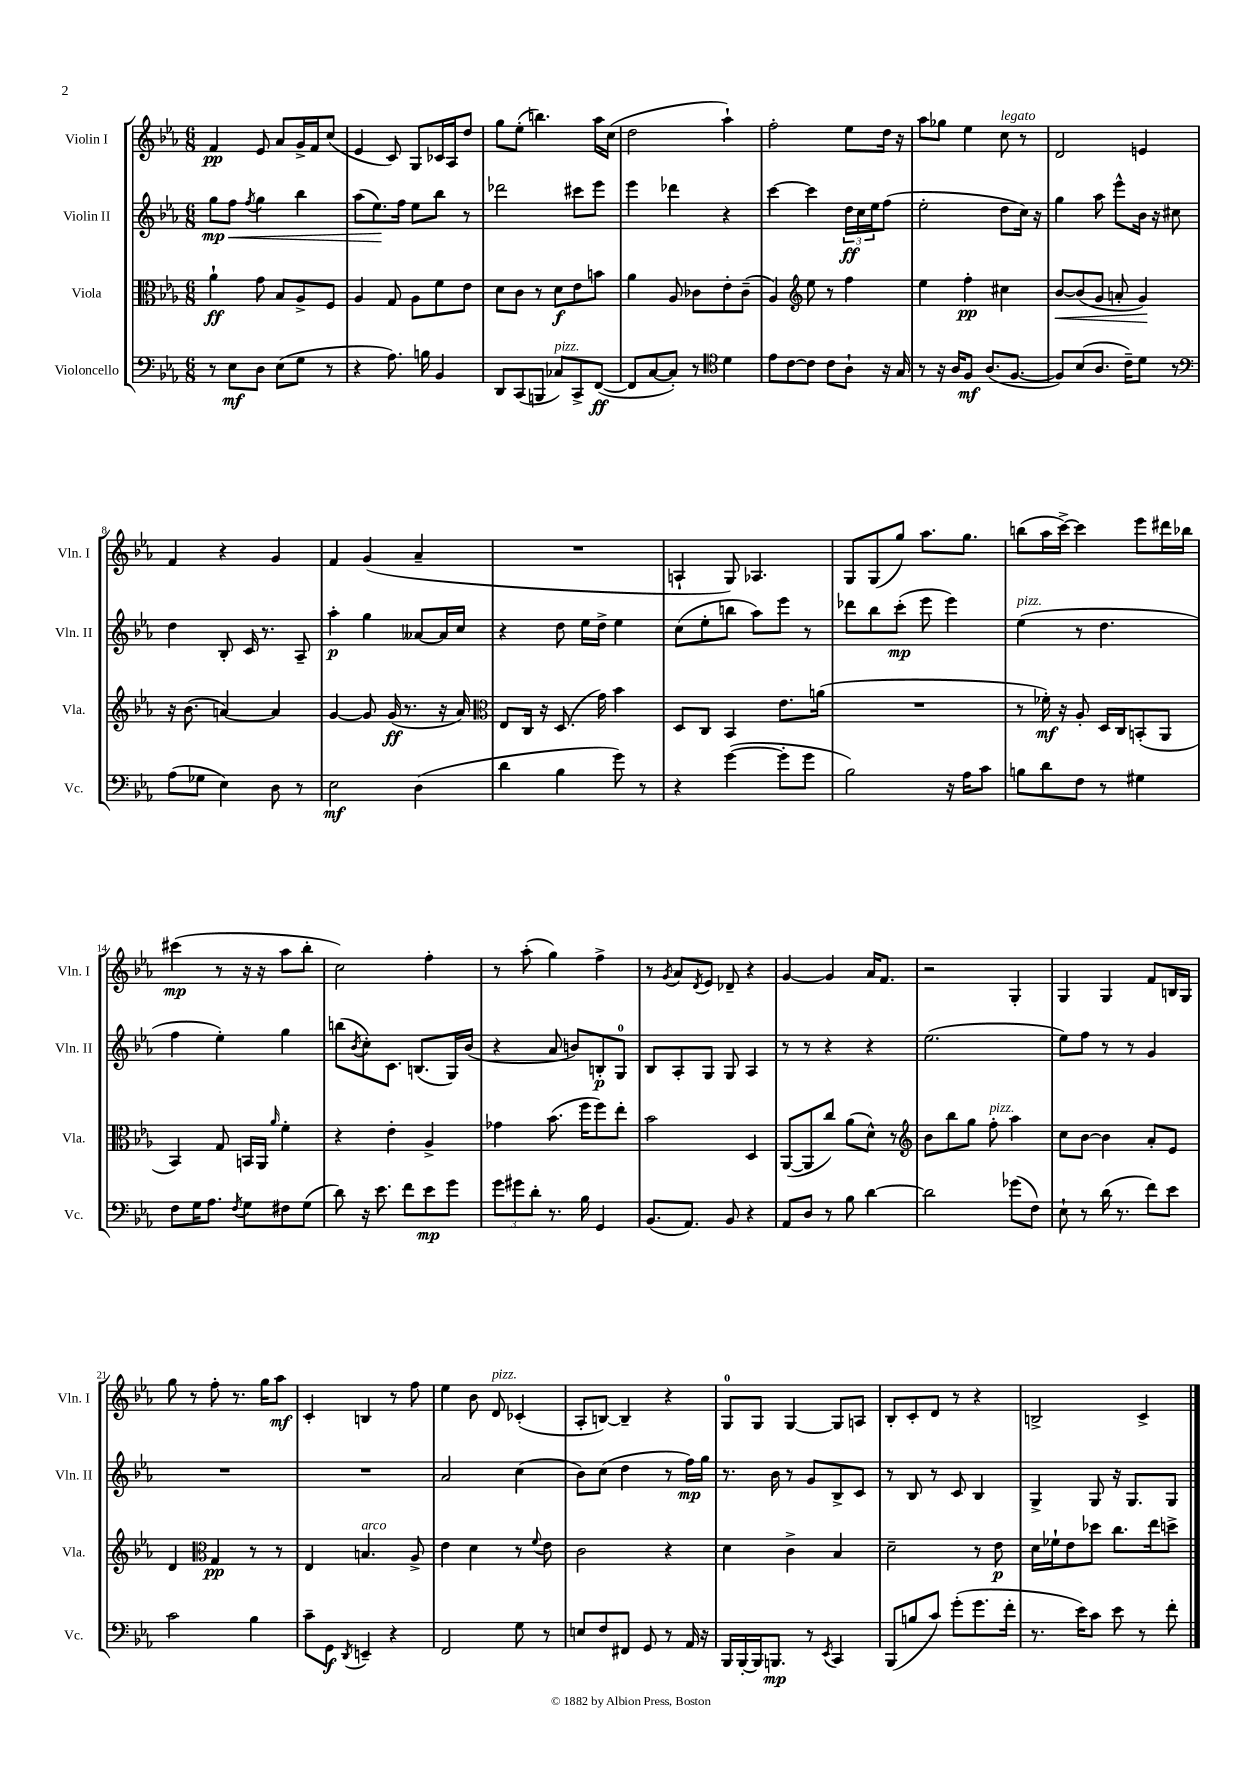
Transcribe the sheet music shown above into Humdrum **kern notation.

**kern	**kern	**kern	**kern
*staff4	*staff3	*staff2	*staff1
*clefF4	*clefC3	*clefG2	*clefG2
*k[b-e-a-]	*k[b-e-a-]	*k[b-e-a-]	*k[b-e-a-]
*M6/8	*M6/8	*M6/8	*M6/8
8r	4a-`\	8gg\L	4f/
8E-\L	.	8ff\J	.
.	.	8qff/	.
8D\J	8g\	4gg\	8e-/
(8E-\L	8B-/L	.	8a-/L
8G\J	8A-^/	4bb-\	16g^/L
.	.	.	16f/J
8r	8F/J	.	(8cc/J
=	=	=	=
4r	4A-/	(8aa-\L	4e-/
.	.	8.ee-\)	.
8.A-\)	8G/	.	8c/)
.	.	16ff\Jk	.
.	8A-\L	8ee-\L	8G/L
16B\	.	.	.
4BB-/	8f\	8bb-\J	16c-/L
.	.	.	16A-/J
.	8e-\J	8r	8dd/J
=	=	=	=
8DD/L	8d\L	2ddd-\	8gg\L
(8CC/	8c\J	.	(8ee-'\J
8BBB/J	8r	.	4.bb\)
8C-/L)	8d\L	.	.
8CC^/	8e-\	8ccc#\L	.
([8FF/J	8b\J	8eee-\J	16aa-\LL
.	.	.	(16cc\JJ
=	=	=	=
8FF/]L	4a-\	4eee-\	2dd\
[8C/	.	.	.
8C'/]J)	8A-/	4ddd-\	.
8r	8c-\L	.	.
*clefC4	*	*	*
4d\	8e-'\	4r	4aa-`\)
.	(8c-~\J	.	.
=	=	=	=
8e-\L	4A-/)	[4ccc\	2ff'\
[8c\	.	.	.
*	*clefG2	*	*
8c\]J	8ee-\	4ccc\]	.
8c\L	8r	.	.
8A-`\J	4ff\	24dd\LL	8ee-\L
.	.	24cc\	.
.	.	24ee-\J	.
16r	.	(8ff\J	16dd\Jk
16G/	.	.	16r
=	=	=	=
8r	4ee-\	2ee-'\	8aa-\L
16r	.	.	8gg-\J
16A-/LK	.	.	.
8F/J	4ff'\	.	4ee-\
(8.A-/L	.	.	.
.	4cc#\	8dd\L	8cc\
[8.F/J	.	.	.
.	.	16cc\Jk)	8r
.	.	16r	.
=	=	=	=
8F/]L)	[8b-/L	4gg\	2d/
(8B-/	(8b-/]	.	.
8.A-/J	8g/J	8aa-\	.
.	8a'/	8eee-^^\L	.
16c~\LK)	.	.	.
8d\J	4g/)	16b-\Jk	4e/
.	.	16r	.
8r	.	8cc#\	.
=	=	=	=
*clefF4	*	*	*
(8A-\L	16r	4dd\	4f/
.	(8.b-\	.	.
8G-\J	.	.	.
4E-\)	[4a/)	8B-'/	4r
.	.	16c/	.
.	.	8.r	.
8D\	4a/]	.	4g/
8r	.	8A-~/	.
=	=	=	=
2E-\	[4g/	4aa-'\	4f/
.	8g/]	4gg\	(4g/
.	(16g/	.	.
.	8.r	.	.
(4D\	.	[8a--/L	4a-~/
.	16r	16a--/]L	.
.	16a-/)	16cc/JJ	.
=	=	=	=
*	*clefC3	*	*
4d\	8E-/L	4r	2.r
.	16C/Jk	.	.
.	16r	.	.
4B-\	(8.D/	8dd\	.
.	.	16ee-\LL	.
.	16g\)	16dd^\JJ	.
8g\)	4b-\	4ee-\	.
8r	.	.	.
=	=	=	=
4r	8D/L	(8cc\L	4A`/
.	8C/J	8ee-'\	.
([4g\	4BB-/	8bb\J	8G/)
.	.	8aa-\L)	4.A-/
8g'\]L	8.e-\L	8eee-\J	.
8g\J	.	8r	.
.	(16a\Jk	.	.
=	=	=	=
2B-\)	2.r	8ddd-\L	8G/L
.	.	8bb-\	(8G/
.	.	(8ccc'\J	8gg/J)
.	.	8eee-\	8.aa-\L
16r	.	4eee-\)	.
16A-\LK	.	.	8.gg\J
8c\J	.	.	.
=	=	=	=
8B\L	8r	(4ee-\	(8bb\L
8d\	16f-'\)	.	16aa-\L
.	16r	.	[16ccc^\JJ)
8F\J	8A-'/	8r	4ccc\]
8r	16D/LL	4.dd\	.
.	16C/J	.	.
4G#\	(8BB'/	.	8eee-\L
.	8AA-/J	.	16ddd#\L
.	.	.	16bb-\JJ
=	=	=	=
8F\L	4BB-/)	4ff\	(4ccc#\
16G\K	.	.	.
8.A-\J	.	.	.
.	8G/	4ee-'\)	8r
8qF/	.	.	.
8G\L	16BB/LL	.	16r
.	16AA-/JJ	.	16r
.	16qqa-/	.	.
8F#\	4f'\	4gg\	8aa-\L
(8G\J	.	.	8bb-'\J
=	=	=	=
8d\)	4r	(8bb\L	2cc\)
.	.	8qb-/	.
16r	.	8cc'\)	.
8.e-\	.	.	.
.	4e-'\	8.c\J	.
8f\L	.	.	.
.	.	(8.B/L	.
8e-\	4A-^/	.	4ff'\
8g\J	.	16G/L)	.
.	.	(16b-/JJ	.
=	=	=	=
12g\L	4g-\	4r	8r
12g#\	.	.	.
.	.	.	(8aa-'\
12d'\J	.	.	.
8.r	(8.b-\	8a-/	4gg\)
.	.	8b/L)	.
16B-\	16ff\LK	.	.
4GG/	8ff\)	8B'/	4ff^\
.	8ee-'\J	8G/J	.
=	=	=	=
(8.BB-/L	2b-\	8B-/L	8r
.	.	.	8qg/
.	.	8A-'/	8a-/L
8.AA-/J)	.	.	.
.	.	.	8qd/
.	.	8G/J	8e-/J
8BB-/	.	8G/	8d-~/
4r	4D/	4A-/	4r
=	=	=	=
8AA-/L	([8AA-/L	8r	[4g/
8D/J	8AA-/]	8r	.
8r	8cc/J)	4r	4g/]
8B-\	(8a-\L	.	.
[4d\	8d^^\J)	4r	16a-/LK
.	.	.	8.f/J
.	8r	.	.
=	=	=	=
*	*clefG2	*	*
2d\]	8b-\L	(2.ee-\	2r
.	8bb-\	.	.
.	8gg\J	.	.
.	8ff'\	.	.
(8g-\L	4aa-\	.	4G'/
8F\J)	.	.	.
=	=	=	=
8E-`\	8cc\L	8ee-\L)	4G/
8r	[8b-\J	8ff\J	.
(16d\	4b-\]	8r	4G/
8.r	.	.	.
.	.	8r	.
8f\L)	8a-'/L	4g/	8f/L
8e-\J	8e-/J	.	16B/L
.	.	.	16G/JJ
=	=	=	=
2c\	4d/	2.r	8gg\
.	.	.	8r
*	*clefC3	*	*
.	4G/	.	8ff'\
.	.	.	8.r
4B-\	8r	.	.
.	.	.	16gg\LK
.	8r	.	8aa-\J
=	=	=	=
8c~\L	4E-/	2.r	4c'/
8GG\J	.	.	.
8qDD/	.	.	.
4EE~/	4.B/	.	4B/
4r	.	.	8r
.	8A-^/	.	8ff\
=	=	=	=
2FF/	4e-\	2a-/	4ee-\
.	4d\	.	8b-\
.	.	.	8d/
8G\	8r	(4cc\	(4c-'/
.	8qqf/	.	.
8r	8e-\	.	.
=	=	=	=
8E/L	2c\	8b-\L)	8A-'/L
8F/	.	(8cc\J	[8B/J)
8FF#/J	.	4dd\	4B~/]
8GG/	.	.	.
8r	4r	8r	4r
16AA-/	.	16ff\LL)	.
16r	.	16gg\JJ	.
=	=	=	=
16BBB-/LL	4d\	8.r	8G/L
[16BBB-'/	.	.	.
16BBB-/]J	.	.	8G/J
8.BBB/J	.	16b-\	.
.	4c^\	8r	[4G/
8r	.	8g/L	.
8qEE-/	.	.	.
4CC/	4B-/	8B-^/	8G/]L
.	.	8c/J	8A/J
=	=	=	=
(8BBB-/L	2d~\	8r	8B-'/L
8B/	.	8B-/	8c'/
8c/J)	.	8r	8d/J
(8g'\L	.	8c/	8r
8.g\	8r	4B-/	4r
.	8e-\	.	.
16f'\Jk	.	.	.
=	=	=	=
8.r	16d\LL	4G^/	2B^/
.	16f-`\J	.	.
.	8e-\	.	.
16e-\LK)	.	.	.
8c\J	8dd-\J	8G/	.
8e-\	8.cc\L	16r	.
.	.	8.G/L	.
8r	.	.	4c^/
.	16ee-\k	.	.
8f'\	8dd^\J	8G/J	.
==	==	==	==
*-	*-	*-	*-
